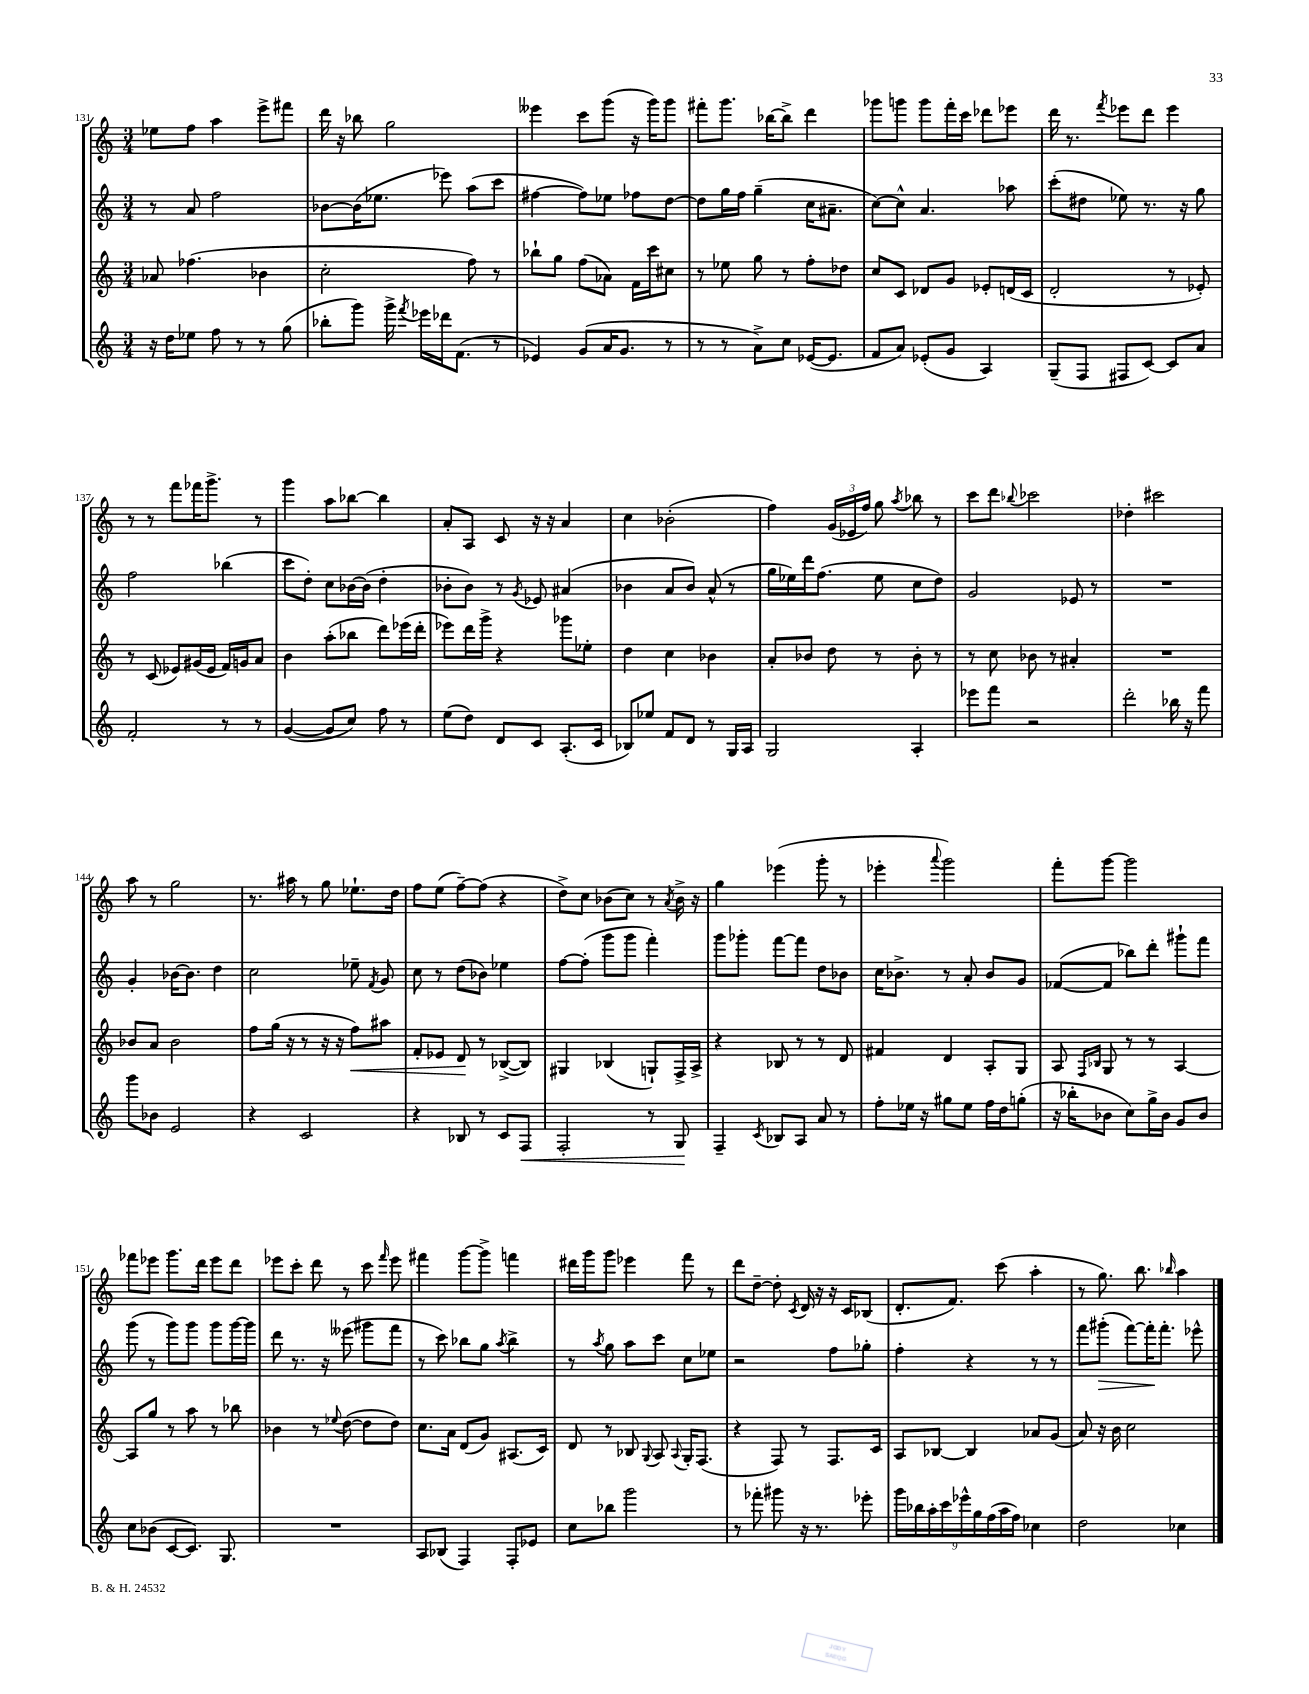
<<
\new StaffGroup <<
\new Staff = "s0" {
    \clef treble \key c \major \numericTimeSignature \time 3/4
    \autoBeamOff ees''8[ f''8] a''4 e'''8[-> fis'''8] |
    d'''16 r16 bes''8 g''2 |
    eeses'''4 c'''8[ g'''8]( r16 g'''16[) g'''8] |
    fis'''8[-. g'''8.] bes''16[~ bes''8]-> d'''4 |
    ges'''8[ g'''8] g'''8[ f'''16-. c'''16] des'''8[ ees'''8] |
    d'''16 r8. \acciaccatura { f'''8 } ees'''8[ d'''8] ees'''4 |
    r8 r8 f'''8[ fes'''16 g'''8.]-> r8 |
    g'''4 a''8[ bes''8]~ bes''4 |
    a'8[-. a8] c'8 r16 r16 a'4 |
    c''4 bes'2-.( |
    f''4) \tuplet 3/2 { g'16[( ees'16 f''16]) } g''8 \acciaccatura { a''8 } bes''8 r8 |
    c'''8[ d'''8] \appoggiatura { bes''8 } ces'''2 |
    des''4-. cis'''2 |
    a''8 r8 g''2 |
    r8. ais''16 r8 g''8 ees''8.[-! d''16] |
    f''8[ e''8]( f''8[~--) f''8]( r4 |
    d''8[->) c''8] bes'8[( c''8]) r8 \acciaccatura { a'8 } bes'16-> r16 |
    g''4 ees'''4( g'''8-. r8 |
    ees'''4-. \appoggiatura { a'''8 } g'''2) |
    f'''8[-. g'''8]~ g'''2 |
    fes'''8[ ees'''8] g'''8.[ d'''16] ees'''8[ d'''8] |
    ees'''8[ c'''8]-. d'''8 r8 c'''8 \grace { f'''16 } ees'''8 |
    fis'''4 g'''8[~ g'''8]-> f'''4 |
    dis'''16[ g'''16 g'''8] ees'''4 f'''8 r8 |
    d'''8[ d''8]~-- d''8-. \acciaccatura { c'8 } d'16 r16 r16 c'16[ bes8]( |
    d'8.[-. f'8.]) c'''8( a''4-. |
    r8 g''8.) b''8. \grace { bes''16 } a''4 \bar "|." |
}
\new Staff = "s1" {
    \clef treble \key c \major \numericTimeSignature \time 3/4
    \autoBeamOff r8 a'8 f''2 |
    bes'8[~ bes'16( ees''8.] ees'''8) a''8[( c'''8] |
    fis''4~ fis''8[) ees''8] fes''8[ d''8]~ |
    d''8[ g''16 f''16] g''4--( c''16[ ais'8.]-- |
    c''8[~) c''8]-^ a'4. aes''8 |
    c'''8[-.( dis''8] ees''8) r8. r16 g''8 |
    f''2 bes''4( |
    c'''8[ d''8]-.) c''8[ bes'16~ bes'16]( d''4-. |
    bes'8[-. bes'8]) r8 \acciaccatura { g'8 } ees'8 ais'4( |
    bes'4 a'8[ bes'8]) a'8-^( r8 |
    g''16[ ees''16) d'''16 f''8.]( ees''8 c''8[ d''8]) |
    g'2 ees'8 r8 |
    R2. |
    g'4-. bes'16[~ bes'8.] d''4 |
    c''2 ees''8-- \acciaccatura { f'8 } g'8 |
    c''8 r8 d''8[( bes'8]) ees''4 |
    f''8[~ f''8]-.( g'''8[ g'''8] f'''4-.) |
    g'''8[ ges'''8]-. f'''8[~ f'''8] d''8[ bes'8] |
    c''16[ bes'8.]-> r8 a'8-. bes'8[ g'8] |
    fes'8[~( fes'8] bes''8[) d'''8]-. gis'''8[-! f'''8] |
    g'''8( r8 g'''8[) g'''8] g'''8[ g'''16~ g'''16] |
    d'''8 r8. r16 eeses'''8( gis'''8[ f'''8] |
    r8 c'''8) bes''8[ g''8] \acciaccatura { a''8 } bes''4-> |
    r8 \acciaccatura { a''8 } g''8 a''8[ c'''8] c''8[ ees''8] |
    r2 f''8[ ges''8]-. |
    f''4-. r4 r8 r8 |
    f'''8[ gis'''8]-.\>( f'''8[~) f'''16-.\! f'''8.]-. ees'''8-^ \bar "|." |
}
\new Staff = "s2" {
    \clef treble \key c \major \numericTimeSignature \time 3/4
    \autoBeamOff aes'8 fes''4.( bes'4 |
    c''2-. f''8) r8 |
    bes''8[-! g''8] f''8[( aes'8]) f'16[ c'''16 cis''8] |
    r8 ees''8 g''8 r8 f''8[-. des''8] |
    c''8[ c'8] des'8[ g'8] ees'8[-. d'16( c'16] |
    d'2-. r8 ees'8-.) |
    r8 c'8( ees'8[) gis'16( ees'16] f'16[) g'16 a'8] |
    b'4 a''8[-.( bes''8] d'''8[) ees'''16( d'''16]-. |
    ees'''8[) d'''16 g'''16]-> r4 ges'''8[ ees''8]-. |
    d''4 c''4 bes'4 |
    a'8[-. bes'8] d''8 r8 bes'8-. r8 |
    r8 c''8 bes'8 r8 ais'4-. |
    R2. |
    bes'8[ a'8] bes'2 |
    f''8[ g''16]( r16 r8 r16 r16 f''8[\<) ais''8] |
    f'8[-. ees'8] d'8\! r8 bes8[~->( bes8]) |
    gis4 bes4( g8[-!) f16-> a16]-> |
    r4 bes8 r8 r8 d'8 |
    fis'4 d'4 a8[-. g8] |
    a8 \grace { f16[ bes16] } g8 r8 r8 a4~ |
    a8[ g''8] r8 a''8 r8 bes''8 |
    bes'4 r8 \appoggiatura { ees''8 } d''8~( d''8[ d''8]) |
    c''8.[ a'16] d'8[( g'8]) ais8.[( c'16]) |
    d'8 r8 bes8 \appoggiatura { g8 } a8 \appoggiatura { a8 } g16[-. f8.]( |
    r4 f8) r8 f8.[ c'16] |
    a8[ bes8]~ bes4 aes'8[ g'8]( |
    a'8) r16 b'16 c''2 \bar "|." |
}
\new Staff = "s3" {
    \clef treble \key c \major \numericTimeSignature \time 3/4
    \autoBeamOff r16 d''16[ ees''8] f''8 r8 r8 g''8( |
    bes''8[-. g'''8]) g'''16-> \acciaccatura { f'''8 } ees'''16[ des'''16 f'8.]( r8 |
    ees'4) g'8[( a'16 g'8.] r8 |
    r8 r8 a'8[->) c''8] ees'16[~( ees'8.] |
    f'8[ a'8]) ees'8[-.( g'8] a4) |
    g8[--( f8] fis8[ c'8]~) c'8[ a'8] |
    f'2-. r8 r8 |
    g'4~( g'8[ c''8]) f''8 r8 |
    e''8[( d''8]) d'8[ c'8] a8.[-.( c'16] |
    bes8[) ees''8] f'8[ d'8] r8 g16[ a16] |
    g2 a4-. |
    ees'''8[ f'''8] r2 |
    d'''2-. bes''16 r16 f'''8 |
    g'''8[ bes'8] e'2 |
    r4 c'2 |
    r4 bes8 r8 c'8[ f8]\< |
    f2-. r8 g8\! |
    f4-- \acciaccatura { c'8 } bes8[ a8] a'8 r8 |
    f''8[-. ees''16] r16 gis''8[ ees''8] f''16[ d''16 g''8]-.( |
    r16 bes''16[-. bes'8] c''8[) g''16-> bes'16] g'8[ bes'8] |
    c''8[ bes'8]( c'8[~ c'8.]) g8. |
    R2. |
    a8[ bes8]( f4) f8[-. ees'8] |
    c''8[ bes''8] g'''2 |
    r8 fes'''8-. gis'''8 r16 r8. ees'''8-. |
    \tuplet 9/8 { g'''16[ bes''16 a''16-. c'''16 ees'''16-^ g''16 f''16( a''16 f''16]) } ces''4 |
    d''2 ces''4 \bar "|." |
}
>>
>>
\layout { \context { \Score currentBarNumber = #131 } }
